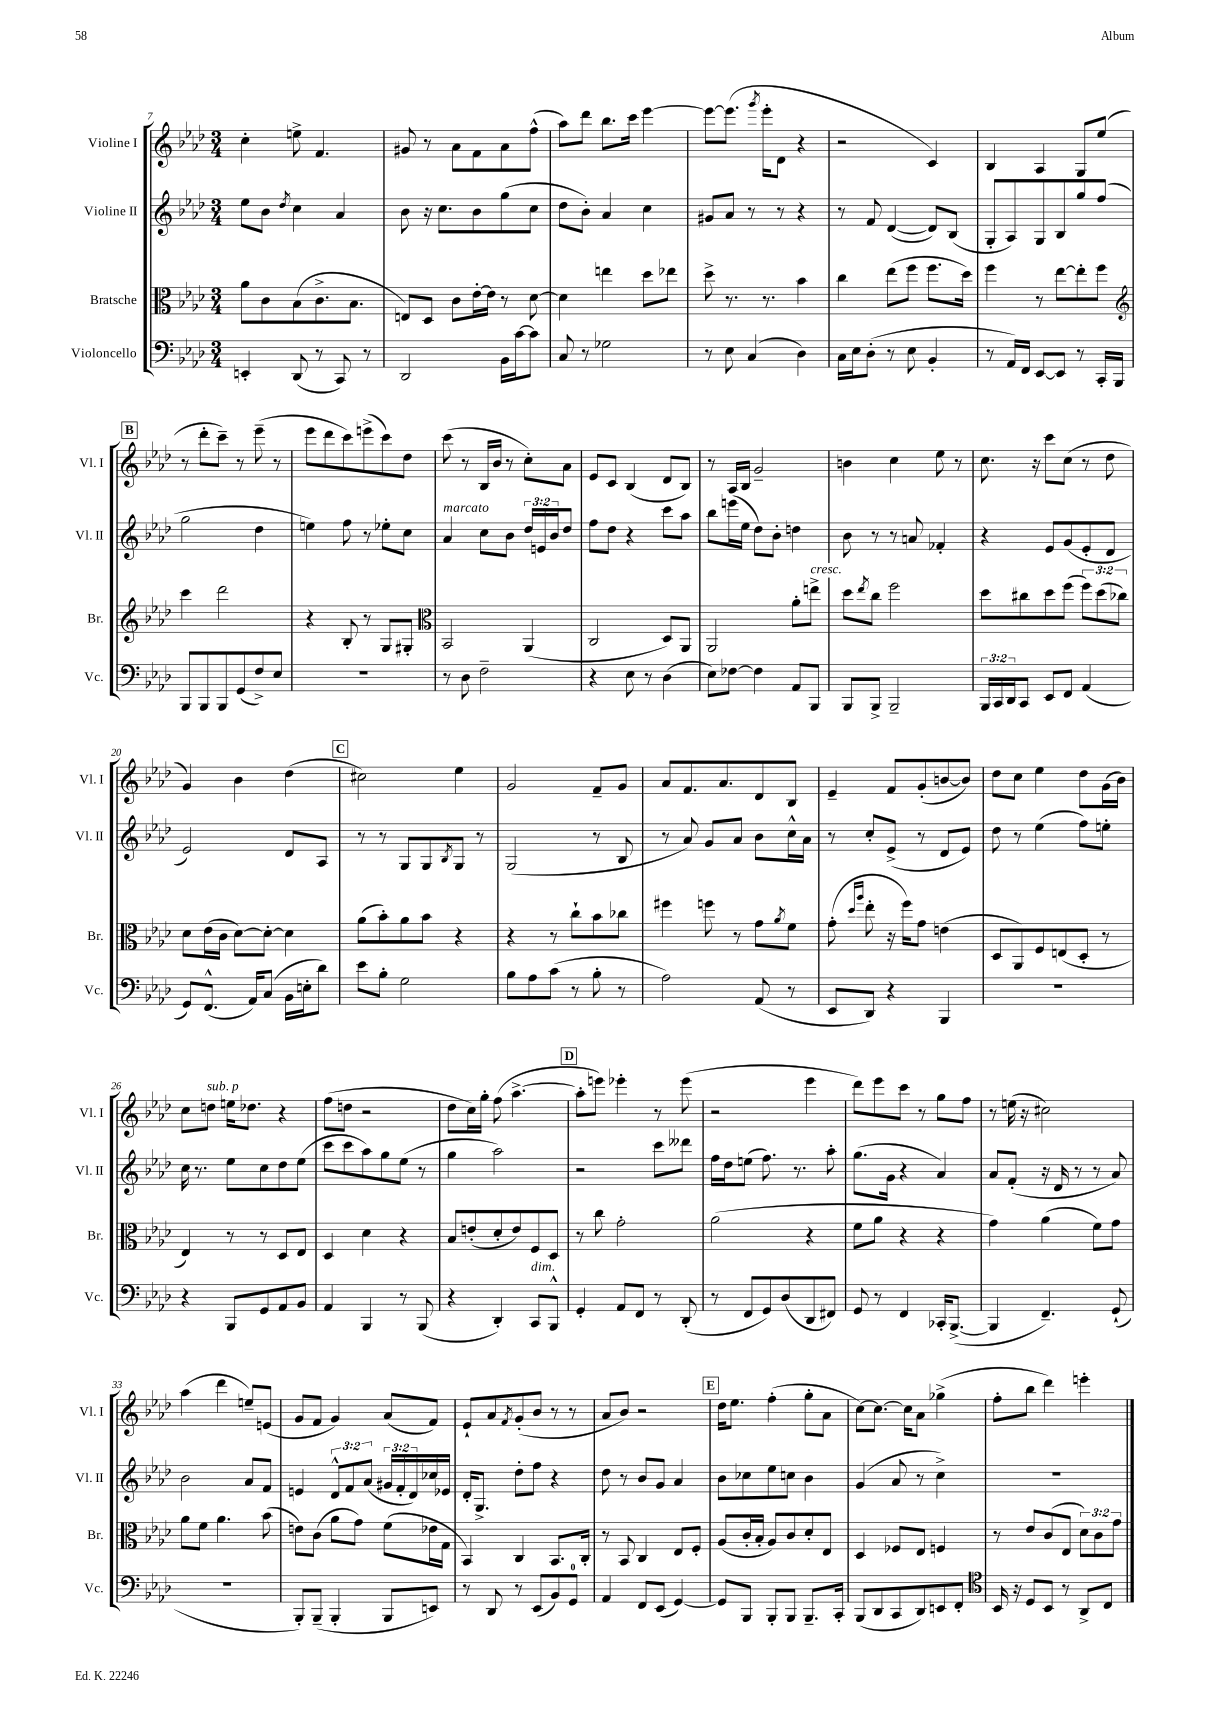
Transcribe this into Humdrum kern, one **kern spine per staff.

**kern	**kern	**kern	**kern
*staff4	*staff3	*staff2	*staff1
*clefF4	*clefC3	*clefG2	*clefG2
*k[b-e-a-d-]	*k[b-e-a-d-]	*k[b-e-a-d-]	*k[b-e-a-d-]
*M3/4	*M3/4	*M3/4	*M3/4
4EE'	8a-	8ee-	4cc'
.	8c	8b-	.
.	.	8qdd-	.
(8DD-	(8B-	4cc	8ee^
8r	8.c^	.	4.f
8CC)	.	4a-	.
.	8.B-	.	.
8r	.	.	.
=	=	=	=
2DD-	8E)	8b-	8g#
.	8D-	16r	8r
.	.	8.cc	.
.	8c	.	8a-
.	[16e-'	8b-	8f
.	16e-]	.	.
16BB-	8r	(8gg	8a-
[16c	.	.	.
8c]	[8d-	8cc	(8ff^^
=	=	=	=
8C	4d-]	8dd-	8aa-)
8r	.	8b-')	8ddd-
2G-	4ee	4a-	8.bb-
.	.	.	16ccc
.	8dd-	4cc	[4eee-
.	8ee-	.	.
=	=	=	=
8r	8dd-^	8g#	8eee-_
8E-	8.r	8a-	(8.eee-]
(4C	.	8r	.
.	.	.	8qggg
.	8.r	.	16eee-'
.	.	8r	8d-
4D-)	4b-	4r	4r
=	=	=	=
16C	4cc	8r	2r
16E-	.	.	.
(8D-'	.	8f	.
8r	(8ee-	([4d-	.
8E-	8ff	.	.
4BB-'	8.ff	8d-])	4c)
.	.	(8B-	.
.	16dd-)	.	.
=	=	=	=
8r	4ff	8G'	4B-
16AA-)	.	8A-)	.
16FF	.	.	.
[8EE-	8r	8G	4A-
8EE-]	[8ee-	8B-	.
8r	8ee-']	8gg	8G
16CC'	8ff	(8ff	(8ee-
16BBB-	.	.	.
=	=	=	=
*	*clefG2	*	*
8BBB-	4ccc	2gg	8r
8BBB-	.	.	8ddd-'
8BBB-	2ddd-	.	8ccc~)
(8GG	.	.	8r
8F^)	.	4dd-	(8eee-~
8E-	.	.	8r
=	=	=	=
2.r	4r	4ee)	8eee-
.	.	.	8ddd-
.	8B-'	8ff	8ccc)
.	8r	8r	(8eee^
.	8G	8ee-'	8ccc)
.	8G#'	8cc	8dd-
=	=	=	=
*	*clefC3	*	*
8r	2BB-	4a-	(8ccc
8D-	.	.	8r
2F~	.	8cc	16B-
.	.	.	16b-
.	.	8b-	8r
.	(4AA-	24dd-	8cc')
.	.	24e	.
.	.	24b-	.
.	.	8dd-	8a-
=	=	=	=
4r	2C	8ff	8e-
.	.	8dd-	8c
8E-	.	4r	(4B-
8r	.	.	.
(4D-	8D-)	8ccc	8d-
.	8AA-	8aa-	8B-)
=	=	=	=
8E-)	2AA-	8bb-	8r
[8F-	.	(16eee	16A-
.	.	16ee-	16B-
4F-]	.	8dd-)	2g~
.	.	8b-'	.
8AA-	8a-'	4dd	.
8BBB-	8ee^	.	.
=	=	=	=
8BBB-	8dd-	8b-	4b
.	8qee-	.	.
8BBB-^	8cc	8r	.
2BBB-~	2ff	8r	4cc
.	.	8a	.
.	.	4f-'	8ee-
.	.	.	8r
=	=	=	=
24BBB-	8dd-	4r	8.cc
24CC	.	.	.
24DD-	.	.	.
8CC	8cc#	.	.
.	.	.	16r
8EE-	8dd-	8e-	8ccc
8FF	(8ff	(8g	(8cc
(4AA-	12ff)	8e-'	8r
.	(12dd-	.	.
.	.	8d-	8dd-
.	12cc-)	.	.
=	=	=	=
8GG)	8d-	2e-)	4g)
(8.FF^^	(16e-	.	.
.	16c	.	.
.	[8d-)	.	4b-
16AA-)	.	.	.
(8C	8d-'_	.	.
16BB-	4d-]	8d-	(4dd-
16E'	.	.	.
8d-)	.	8A-	.
=	=	=	=
8e-	(8a-	8r	2cc#)
8B-'	8b-')	8r	.
2G	8a-	8G	.
.	8b-	8G	.
.	.	8qB-	.
.	4r	8G	4ee-
.	.	8r	.
=	=	=	=
8B-	4r	(2G	2g
8A-	.	.	.
(8c	8r	.	.
8r	8cc`	.	.
8B-'	8b-	8r	8f~
8r	8cc-	8B-	8g
=	=	=	=
2A-)	4ff#	8r	8a-
.	.	8a-)	8.f
.	8ff	8g	.
.	.	.	8.a-
.	8r	8a-	.
(8AA-	8g	8b-	8d-
.	8qa-	.	.
8r	8f	16cc^^	8B-
.	.	16a-	.
=	=	=	=
8EE-	(8g'	8r	4e-~
.	16qqdd-	.	.
.	16qqaa-	.	.
8DD-)	8ee-'	8cc'	.
4r	16r	(8e-^	8f
.	16ff)	.	.
.	8g	8r	(8g'
4BBB-	(4e	8d-	[8b
.	.	8e-)	8b])
=	=	=	=
2.r	8D-	8dd-	8dd-
.	8AA-)	8r	8cc
.	8F	(4ee-	4ee-
.	(8E	.	.
.	8D-'	8ff)	8dd-
.	8r	8ee'	(16g
.	.	.	16b-)
=	=	=	=
4r	4E-)	16cc	8cc
.	.	8.r	.
.	.	.	8dd
8BBB-	8r	8ee-	16ee
.	.	.	8.dd-
8GG	8r	8cc	.
8AA-	8D-	8dd-	4r
8BB-	8E-	(8ee-	.
=	=	=	=
4AA-	4D-	8ccc	(8ff
.	.	8ccc	8dd
4BBB-	4d-	8aa-)	2r
.	.	8gg	.
8r	4r	(8ee-	.
(8BBB-	.	8r	.
=	=	=	=
4r	8B-	4gg	8dd-
.	(8e'	.	16cc)
.	.	.	16gg'
4DD-')	8d-'	2aa-)	(8ff
.	8e)	.	[4.aa-^
8CC	8F	.	.
8BBB-^^	8D-	.	.
=	=	=	=
4GG'	8r	2r	8aa-']
.	8cc	.	8eee)
8AA-	2g'	.	4eee-'
8FF	.	.	.
8r	.	8ccc	8r
(8DD-'	.	8ddd--	(8eee-
=	=	=	=
8r	(2a-	16ff	2r
.	.	16dd-	.
8FF	.	(8ee	.
8GG)	.	8.ff)	.
(8D-	.	.	.
.	.	8.r	.
8DD-	4r	.	4eee-
8FF#)	.	8aa-'	.
=	=	=	=
8GG	8f	(8.gg	8ddd-)
8r	8a-	.	8eee-
.	.	16g	.
4FF	4r	4r	8ccc
.	.	.	8r
16CC-'	4r	4a-)	8gg
([8.BBB-^	.	.	.
.	.	.	8ff
=	=	=	=
4BBB-]	4g)	8a-	8r
.	.	(8f'	(16ee
.	.	.	16r
4.FF~)	(4a-	16r	2cc#)
.	.	16d-	.
.	.	8r	.
.	8f)	8r	.
(8GG`	8g	8a-)	.
=	=	=	=
2.r	8a-	2b-	(4aa-
.	8f	.	.
.	4.a-	.	4ddd-
.	.	8a-	8ee~)
.	(8b-	8f	(8e
=	=	=	=
8BBB-')	8e)	4e	8g
(8BBB-~	(8c	.	8f
4BBB-'	8a-	12d-^^	4g)
.	.	12f	.
.	8g)	.	.
.	.	(12a-	.
8BBB-	(8f	24g#	(8a-
.	.	24f'	.
.	.	24d-)	.
8EE)	16e-	16cc-	8f)
.	16G	16e-	.
=	=	=	=
8r	4BB-)	16d-'	8e-`
.	.	8.G^	.
8DD-	.	.	8a-
.	.	.	8qf
8r	4C	8dd-'	(8g'
(8EE-	.	8ff	8b-
8BB-)	8.BB-	4r	8r
8GG	.	.	8r
.	16C'	.	.
=	=	=	=
4AA-	8r	8dd-	8a-
.	8BB-	8r	8b-)
8FF	4C	8b-	2r
(8EE-	.	8g	.
[4GG)	8E-	4a-	.
.	8F'	.	.
=	=	=	=
8GG]	(8A-	8b-	16dd-
.	.	.	8.ee-
8BBB-	16c'	8cc-	.
.	16B-'	.	.
8BBB-'	8A-)	8ee-	(4ff'
8BBB-	8c	8cc	.
8.BBB-~	8d-'	4b-	8gg'
.	8E-	.	8a-
16CC'	.	.	.
=	=	=	=
(8BBB-	4D-	(4g	[8cc)
8DD-	.	.	8.cc_
8CC	8F-	8a-	.
.	.	.	16cc]
8DD-)	8E-	8r	8a-
8EE	4F	4cc^)	(4gg-^
8FF'	.	.	.
=	=	=	=
*clefC4	*	*	*
16BB-	8r	2.r	8ff'
16r	.	.	.
8D-	8e-	.	8bb-
8BB-	(8c	.	4ddd-)
8r	8E-	.	.
8AA-^	12d-)	.	4eee'
.	12c	.	.
8C	.	.	.
.	12g	.	.
==	==	==	==
*-	*-	*-	*-
